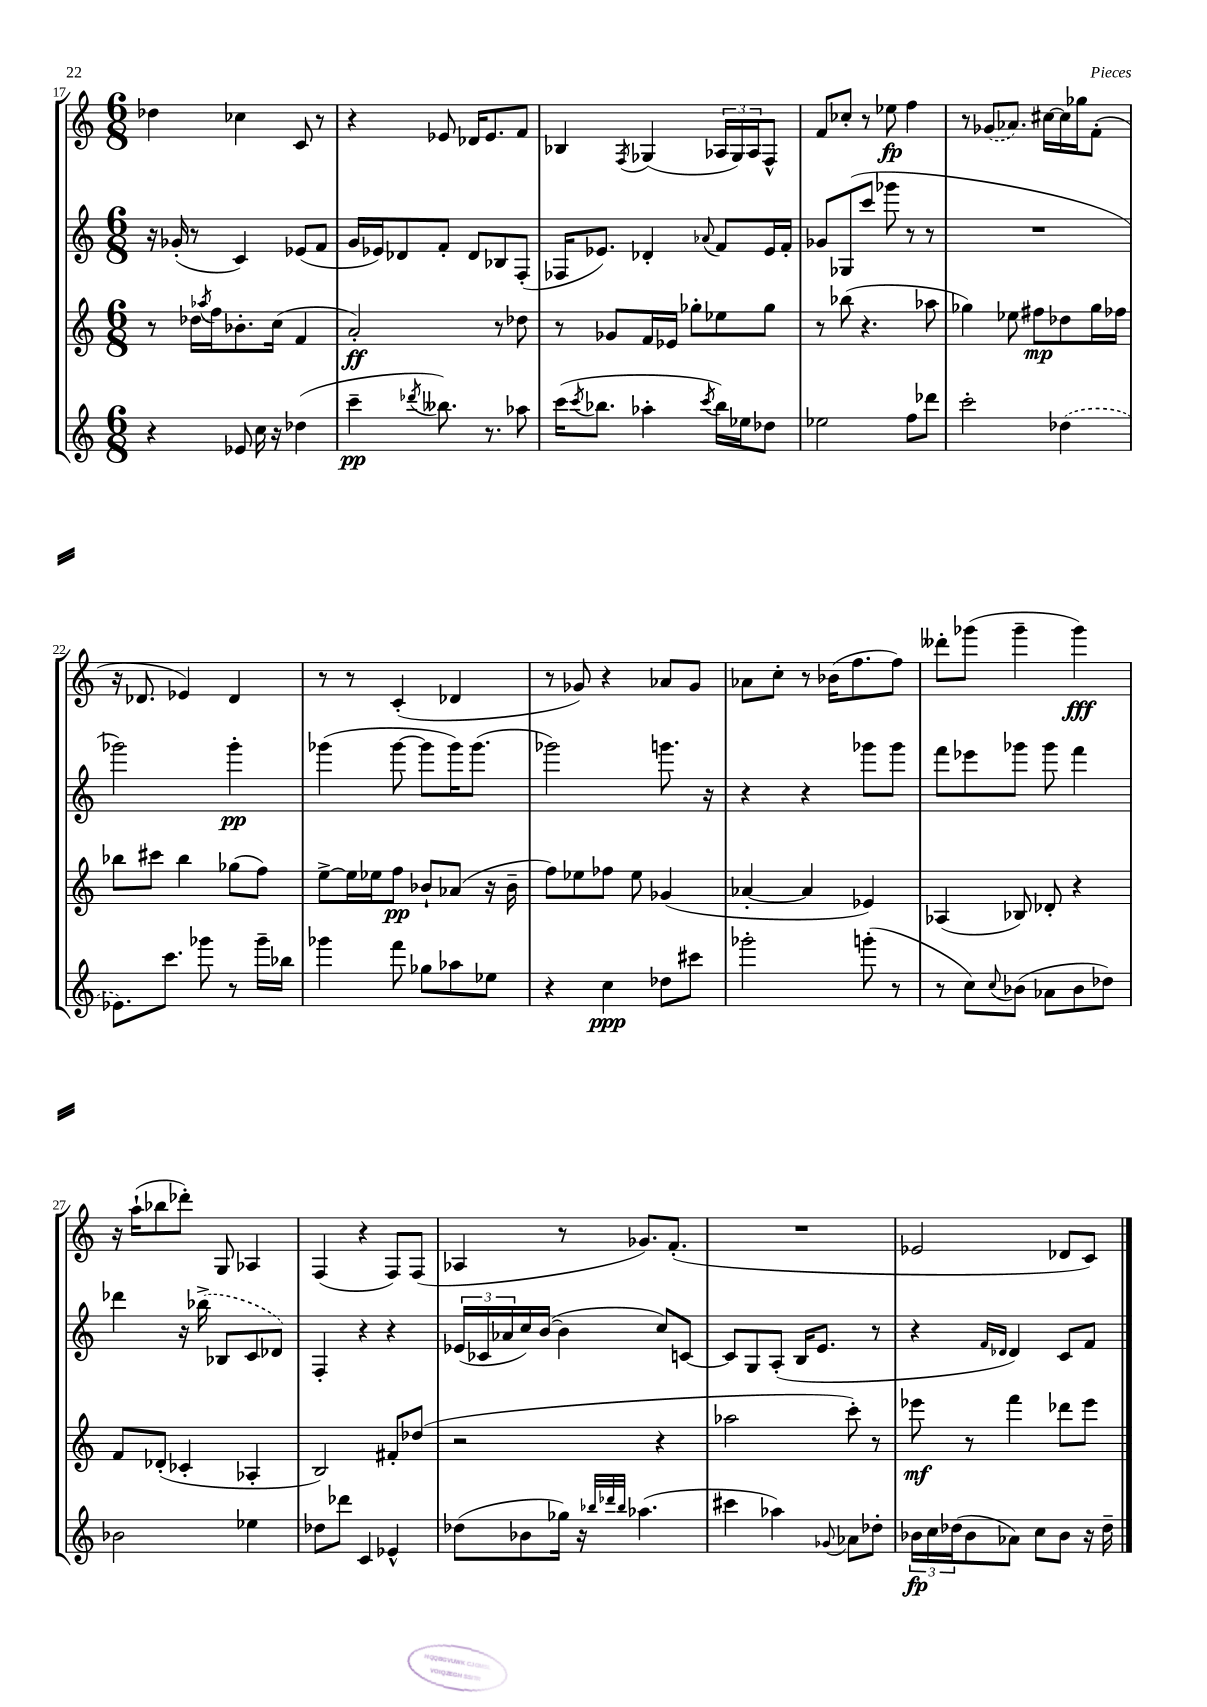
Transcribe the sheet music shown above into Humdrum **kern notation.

**kern	**kern	**kern	**kern
*staff4	*staff3	*staff2	*staff1
*clefG2	*clefG2	*clefG2	*clefG2
*k[]	*k[]	*k[]	*k[]
*M6/8	*M6/8	*M6/8	*M6/8
4r	8r	16r	4dd-\
.	.	(16g-'/	.
.	16dd-\LL	8r	.
.	8qaa-/	.	.
.	16ff\J	.	.
8e-/	8.b-'\	4c/)	4cc-\
16cc\	.	.	.
16r	(16cc\Jk	.	.
(4dd-\	4f/	(8e-/L	8c/
.	.	8f/J	8r
=	=	=	=
4ccc~\	2a'/)	16g/LL	4r
.	.	16e-/J)	.
.	.	8d-/	.
8qddd-/	.	.	.
8.bb--\)	.	8f'/J	8e-/
.	.	8d-/L	16d-/LK
8.r	.	.	8.e-/
.	8r	8B-/	.
8aa-\	8dd-\	(8F'/J	8f/J
=	=	=	=
(16ccc\LK	8r	16F-/LK	4B-/
8qccc/	.	.	.
8.bb-\J	.	8.e-/J)	.
.	8g-/L	.	.
.	.	.	8qF/
4aa-'\	16f/L	4d-'/	(4G-/
.	16e-/JJ	.	.
.	8gg-'\L	.	.
8qccc/	.	8qqa-/	.
16bb-\LL)	8ee-\	8f/L	24A-/LL
.	.	.	24G-/)
16ee-\J	.	.	.
.	.	.	24A-/J
8dd-\J	8gg-\J	16e-/L	8F^^/J
.	.	16f'/JJ	.
=	=	=	=
2ee-\	8r	8g-/L	8f/L
.	(8bb-\	(8G-/	8cc-'/J
.	4.r	8ccc/J	8r
.	.	8ggg-\	8ee-\
8ff\L	.	8r	4ff\
8ddd-\J	8aa-\	8r	.
=	=	=	=
2ccc'\	4gg-\)	2.r	8r
.	.	.	(8g-/L
.	8ee-\	.	8.a-/J)
.	8ff#\L	.	.
.	.	.	[16cc#\LL
(4dd-\	8dd-\	.	16cc#\]
.	.	.	16gg-\J
.	16gg-\L	.	(8f'\J
.	16ff-\JJ	.	.
=	=	=	=
8.e-\L)	8bb-\L	2ggg-\)	16r
.	.	.	8.d-/
.	8ccc#\J	.	.
8.ccc\J	.	.	.
.	4bb-\	.	4e-/)
8ggg-\	.	.	.
8r	(8gg-\L	4ggg-'\	4d-/
16ggg-~\LL	8ff\J)	.	.
16bb-\JJ	.	.	.
=	=	=	=
4ggg-\	[8ee^\L	(4ggg-\	8r
.	16ee\]L	.	8r
.	16ee-\J	.	.
8fff\	8ff\J	[8ggg-\	(4c'/
8gg-\L	8b-`/L	8ggg-\]L	.
8aa-\	(8a-/J	16ggg-\K)	4d-/
.	.	(8.ggg-\J	.
8ee-\J	16r	.	.
.	16b-~\	.	.
=	=	=	=
4r	8ff\L)	2ggg-\)	8r
.	8ee-\	.	8g-/)
4cc\	8ff-\J	.	4r
.	8ee-\	.	.
8dd-\L	(4g-/	8.ggg\	8a-/L
8ccc#\J	.	.	8g-/J
.	.	16r	.
=	=	=	=
2ggg-'\	[4a-'/	4r	8a-\L
.	.	.	8cc'\J
.	4a-/]	4r	8r
.	.	.	(16b-\LK
.	.	.	8.ff\
(8ggg'\	4e-/)	8ggg-\L	.
8r	.	8ggg-\J	8ff\J)
=	=	=	=
8r	(4A-/	8fff\L	8ddd--'\L
8cc\L)	.	8eee-\	(8ggg-\J
8qqcc/	.	.	.
(8b-\J	8B-/)	8ggg-\J	4ggg-~\
8a-\L	8d-'/	8ggg-\	.
8b-\	4r	4fff\	4ggg-\)
8dd-\J)	.	.	.
=	=	=	=
2b-\	8f/L	4ddd-\	16r
.	.	.	(16aa`\LK
.	(8d-'/J	.	8bb-\
.	4c-'/	16r	8ddd-'\J)
.	.	(16bb-^\	.
.	.	8B-/L	8G/
4ee-\	4A-'/	8c/	4A-/
.	.	8d-/J)	.
=	=	=	=
8dd-\L	2B/)	4F'/	(4F/
8ddd-\J	.	.	.
4c/	.	4r	4r
4e-^^/	8f#'/L	4r	8F/L)
.	(8dd-/J	.	(8F/J
=	=	=	=
(8dd-\L	2r	(24e-/LL	4A-/
.	.	24c-/	.
.	.	24a-/	.
8b-\	.	16cc/)	.
.	.	([16b/JJ	.
16gg-\Jk)	.	4b\]	8r
16r	.	.	.
32qqbb-/LLL	.	.	.
32qqddd-/	.	.	.
32qqbb-/JJJ	.	.	.
(4.aa-\	.	.	8.g-/L)
.	4r	8cc/L)	.
.	.	.	(8.f'/J
.	.	[8c/J	.
=	=	=	=
4ccc#\	2aa-\	8c/]L	2.r
.	.	8G/	.
4aa-\)	.	(8A'/J	.
.	.	16B/LK	.
.	.	8.e/J	.
8qqg-/	.	.	.
8a-\L	8ccc'\)	.	.
8dd-'\J	8r	8r	.
=	=	=	=
24b-\LL	8eee-\	4r	2e-/
24cc\	.	.	.
(24dd-\J	.	.	.
8b-\	8r	.	.
.	.	16qqf/LL	.
.	.	16qqd-/JJ	.
8a-\J)	4fff\	4d-/)	.
8cc\L	.	.	.
8b-\J	8ddd-\L	8c/L	8d-/L
16r	8eee-\J	8f/J	8c/J)
16dd-~\	.	.	.
==	==	==	==
*-	*-	*-	*-
